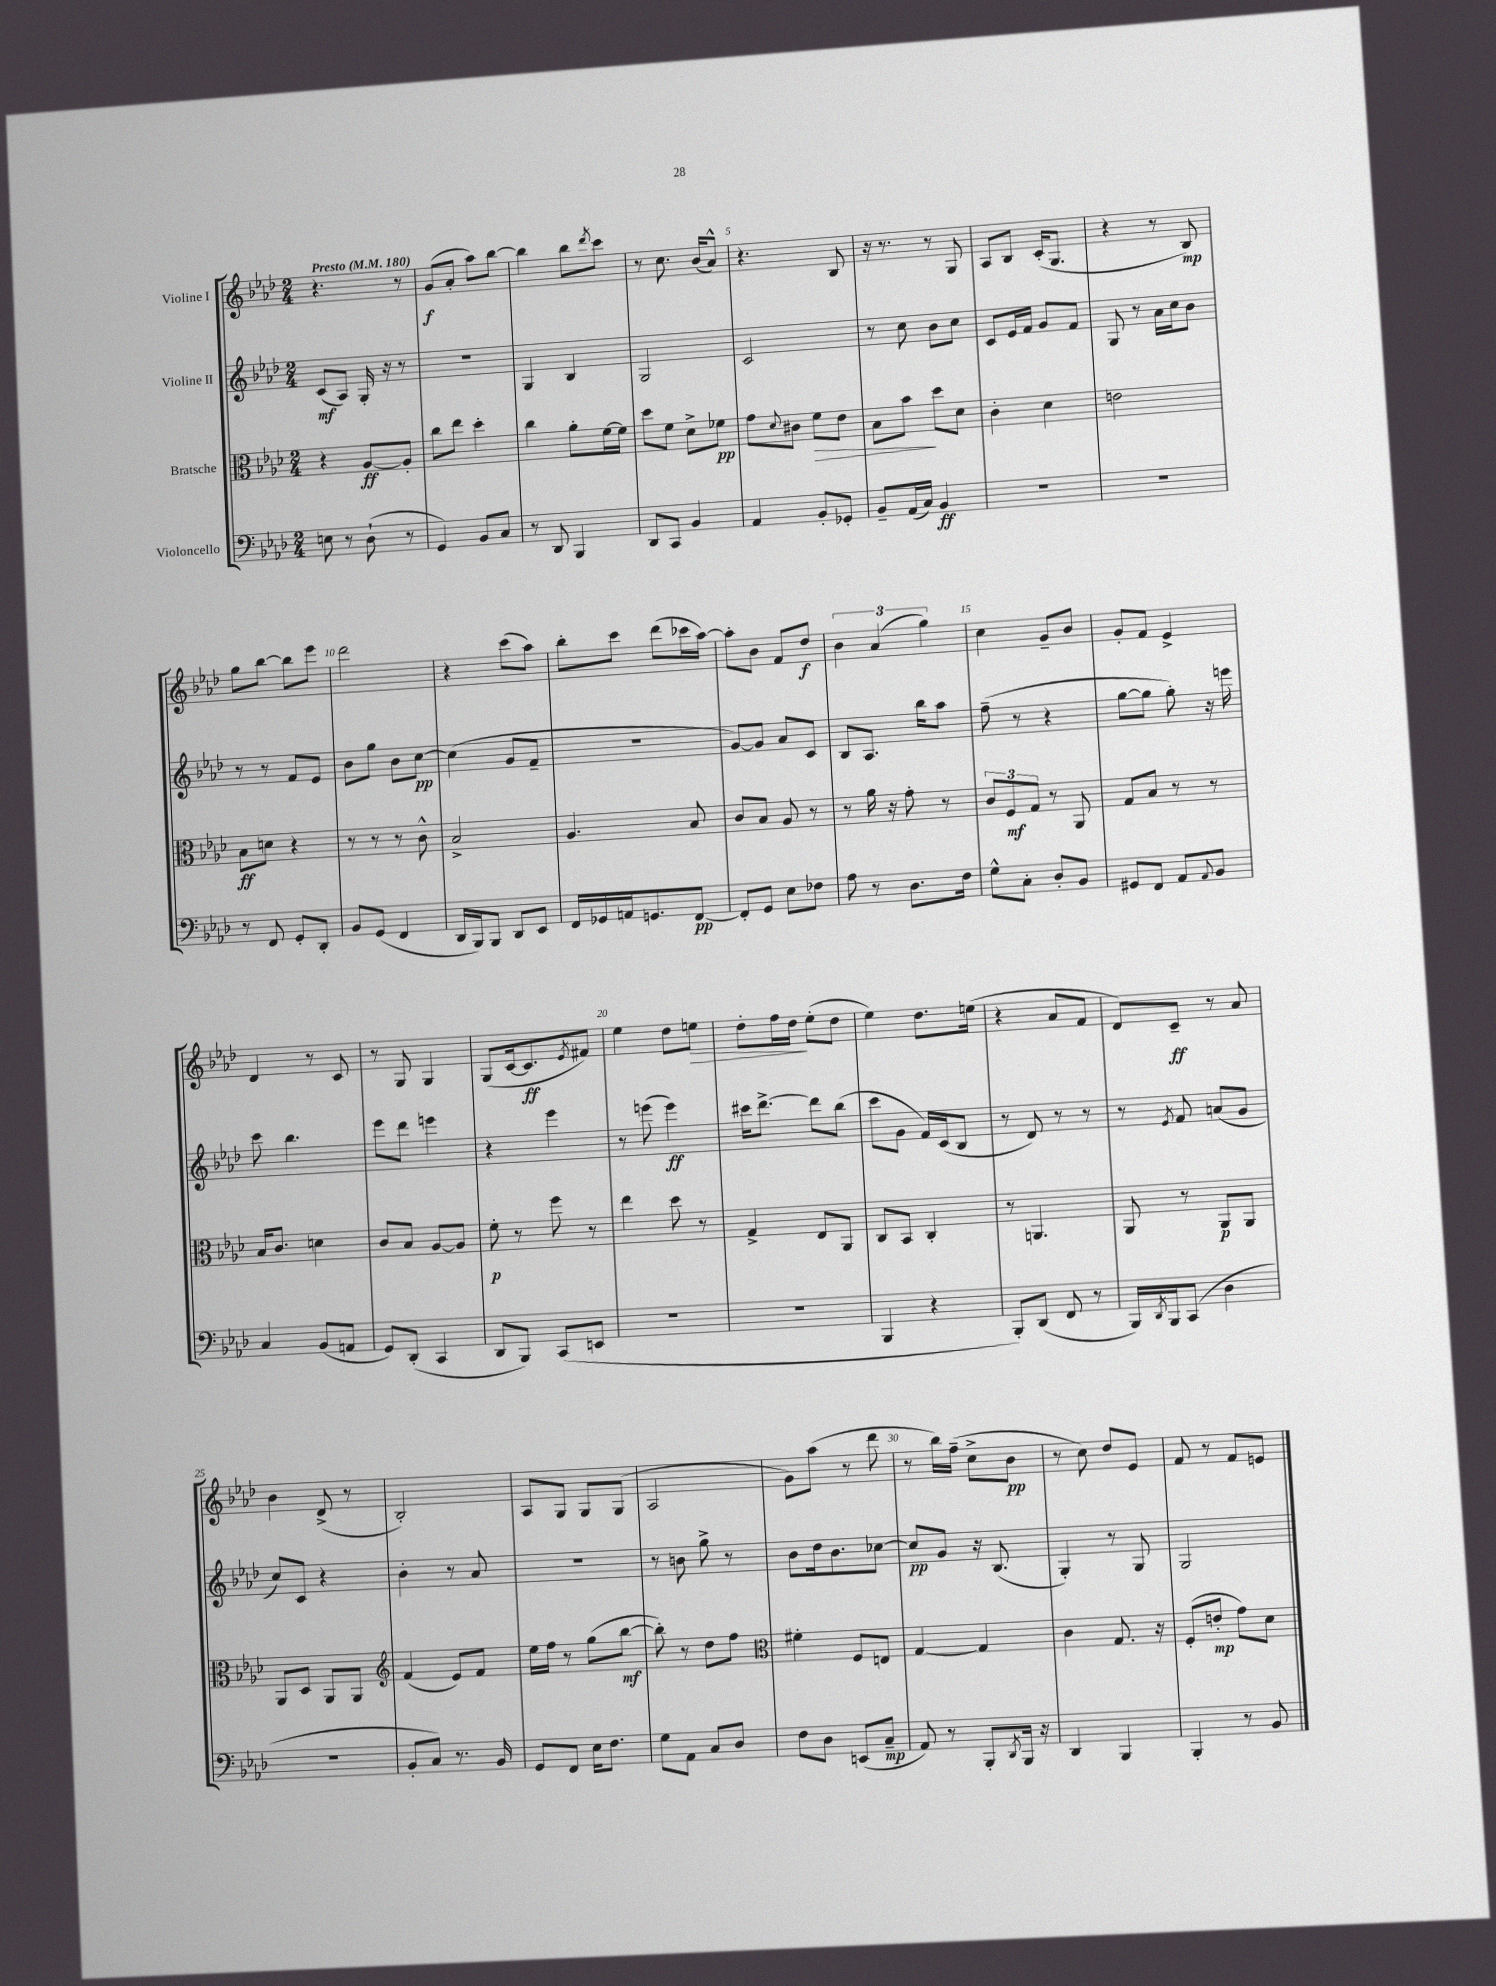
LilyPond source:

<<
\new StaffGroup <<
\new Staff = "s0" \with { instrumentName = "Violine I" } {
    \clef treble \key aes \major \numericTimeSignature \time 2/4 \tempo "Presto" 4 = 180
    r4. r8 |
    g'8\f( aes'8-. aes''8) bes''8~ |
    bes''4 bes''8 \acciaccatura { des'''8 } c'''8 |
    r8 c''8. bes'16( aes'8-^) |
    r4. bes8 |
    r16 r8. r8 g8 |
    aes8 bes8 c'16-.( g8. |
    r4 r8 bes8\mp) |
    g''8 bes''8~ bes''8 ees'''8 |
    des'''2 |
    r4 c'''8( aes''8) |
    bes''8-. c'''8 des'''8( ces'''16 aes''16~) |
    aes''8-. bes'8 f'8 des''8\f |
    \tuplet 3/2 { bes'4 aes'4( g''4) } |
    c''4 g'8-- bes'8 |
    g'8-. f'8 ees'4-> |
    des'4 r8 c'8 |
    r8 g8 g4 |
    g8( c'16~ c'8.\ff \acciaccatura { ees'8 } fis'8) |
    ees''4 des''8 e''8\> |
    des''8-. f''16 des''16\! ees''8-.( des''8 |
    ees''4) des''8. e''16( |
    r4 aes'8 f'8 |
    des'8) c'8--\ff r8 aes'8 |
    bes'4 des'8->( r8 |
    bes2-.) |
    aes8 g8 g8 g8( |
    aes2 |
    g'8) aes''8( r8 des'''8 |
    r8 bes''16) f''16--( c''8-> bes'8\pp |
    r8 c''8) des''8 ees'8 |
    f'8 r8 f'8 e'8 \bar "|." |
}
\new Staff = "s1" \with { instrumentName = "Violine II" } {
    \clef treble \key aes \major \numericTimeSignature \time 2/4
    c'8\mf( aes8) g16-. r16 r8 |
    R2 |
    g4 bes4 |
    g2 |
    c'2 |
    r8 c''8 bes'8 c''8 |
    c'8 ees'16 f'16 g'8 f'8 |
    g8 r8 aes'16 c''16 bes'8 |
    r8 r8 f'8 ees'8 |
    bes'8 g''8 bes'8 c''8~\pp |
    c''4( g'8 f'8-- |
    r2 |
    g'8~) g'8 aes'8 c'8 |
    bes8 aes8. bes''16 aes''8 |
    f''8--( r8 r4 |
    g''8~ g''8 g''8-.) r16 e'''16 |
    c'''8 bes''4. |
    ees'''8 des'''8 e'''4 |
    r4 ees'''4 |
    r8 e'''8( e'''4\ff) |
    cis'''16 des'''8.~-> des'''8 bes''8( |
    c'''8 g'8 f'16) c'16( bes8 |
    r8 des'8) r8 r8 |
    r8 \acciaccatura { ees'8 } f'8 a'8( g'8 |
    c''8) c'8 r4 |
    bes'4-. r8 aes'8 |
    r2 |
    r8 b'8 g''8-> r8 |
    bes'8 des''16 bes'8. ces''8~ |
    ces''8\pp g'8 r16 bes8.( |
    g4-.) r8 g8 |
    g2 \bar "|." |
}
\new Staff = "s2" \with { instrumentName = "Bratsche" } {
    \clef alto \key aes \major \numericTimeSignature \time 2/4
    r4 aes8~\ff aes8-. |
    c''8 ees''8 des''4-. |
    c''4 aes'8-. f'16~ f'16 |
    des''8 f'8 des'8-> fes'8\pp |
    g'8 \appoggiatura { des'8 } cis'8 f'8\> ees'8 |
    bes8 bes'8\! des''8 des'8 |
    c'4-. des'4 |
    e'2 |
    bes8\ff d'8 r4 |
    r8 r8 r8 c'8-^ |
    bes2-> |
    aes4. bes8 |
    c'8 bes8 aes8 r8 |
    r8 aes'16 r16 g'8-. r8 |
    \tuplet 3/2 { c'8 f8\mf g8 } r8 aes,8 |
    g8 bes8 r8 r8 |
    bes16 c'8. d'4 |
    c'8 bes8 aes8~ aes8 |
    f'8-.\p r8 f''8 r8 |
    ees''4 des''8 r8 |
    g4-> ees8 aes,8 |
    c8 bes,8 c4-. |
    r8 a,4. |
    aes,8 r8 aes,8\p aes,8 |
    aes,8 des8 aes,8 aes,8 |
    \clef treble f'4( ees'8) f'8 |
    ees''16 f''16 r8 g''8( bes''8~\mf |
    bes''8-.) r8 des''8 f''8 |
    \clef alto fis'4-. f8 e8 |
    g4~ g4 |
    c'4 g8. r16 |
    f8-.( e'8-.\mp g'8) des'8 \bar "|." |
}
\new Staff = "s3" \with { instrumentName = "Violoncello" } {
    \clef bass \key aes \major \numericTimeSignature \time 2/4
    e8 r8 des8-!( r8 |
    g,4) bes,8 c8 |
    r8 des,8 bes,,4 |
    des,8 c,8 bes,4 |
    aes,4 bes,8-. ges,8-. |
    bes,8-- aes,16( c16) bes,4\ff |
    R2 |
    R2 |
    r8 f,8 g,8-. des,8-. |
    bes,8 g,8( f,4 |
    des,16 bes,,16) bes,,8 des,8 ees,8 |
    f,16 ges,16 a,16 g,8. f,8~\pp |
    f,8-. g,8 ees8 fes8 |
    aes8 r8 des8. f16 |
    g8-^ c8-. des8-. bes,8 |
    gis,8 f,8 aes,8 \appoggiatura { aes,8 } bes,8 |
    c4 bes,8( a,8 |
    g,8) des,8-.( c,4 |
    des,8 bes,,8) c,8( e,8 |
    r2 |
    r2 |
    bes,,4 r4 |
    bes,,8-.) des,8( f,8 r8 |
    bes,,16) \acciaccatura { des,8 } bes,,16 c,8( des4 |
    R2 |
    bes,8-. c8) r8. bes,16 |
    g,8 f,8 ees16 f8. |
    g8 aes,8 c8 des8 |
    f8 des8 e,8( c8--\mp |
    aes,8) r8 bes,,8-. \acciaccatura { des,8 } bes,,16 r16 |
    des,4 bes,,4 |
    bes,,4-. r8 bes,8 \bar "|." |
}
>>
>>
\layout { \context { \Score \override BarNumber.break-visibility = ##(#f #t #t) barNumberVisibility = #(every-nth-bar-number-visible 5) } }
